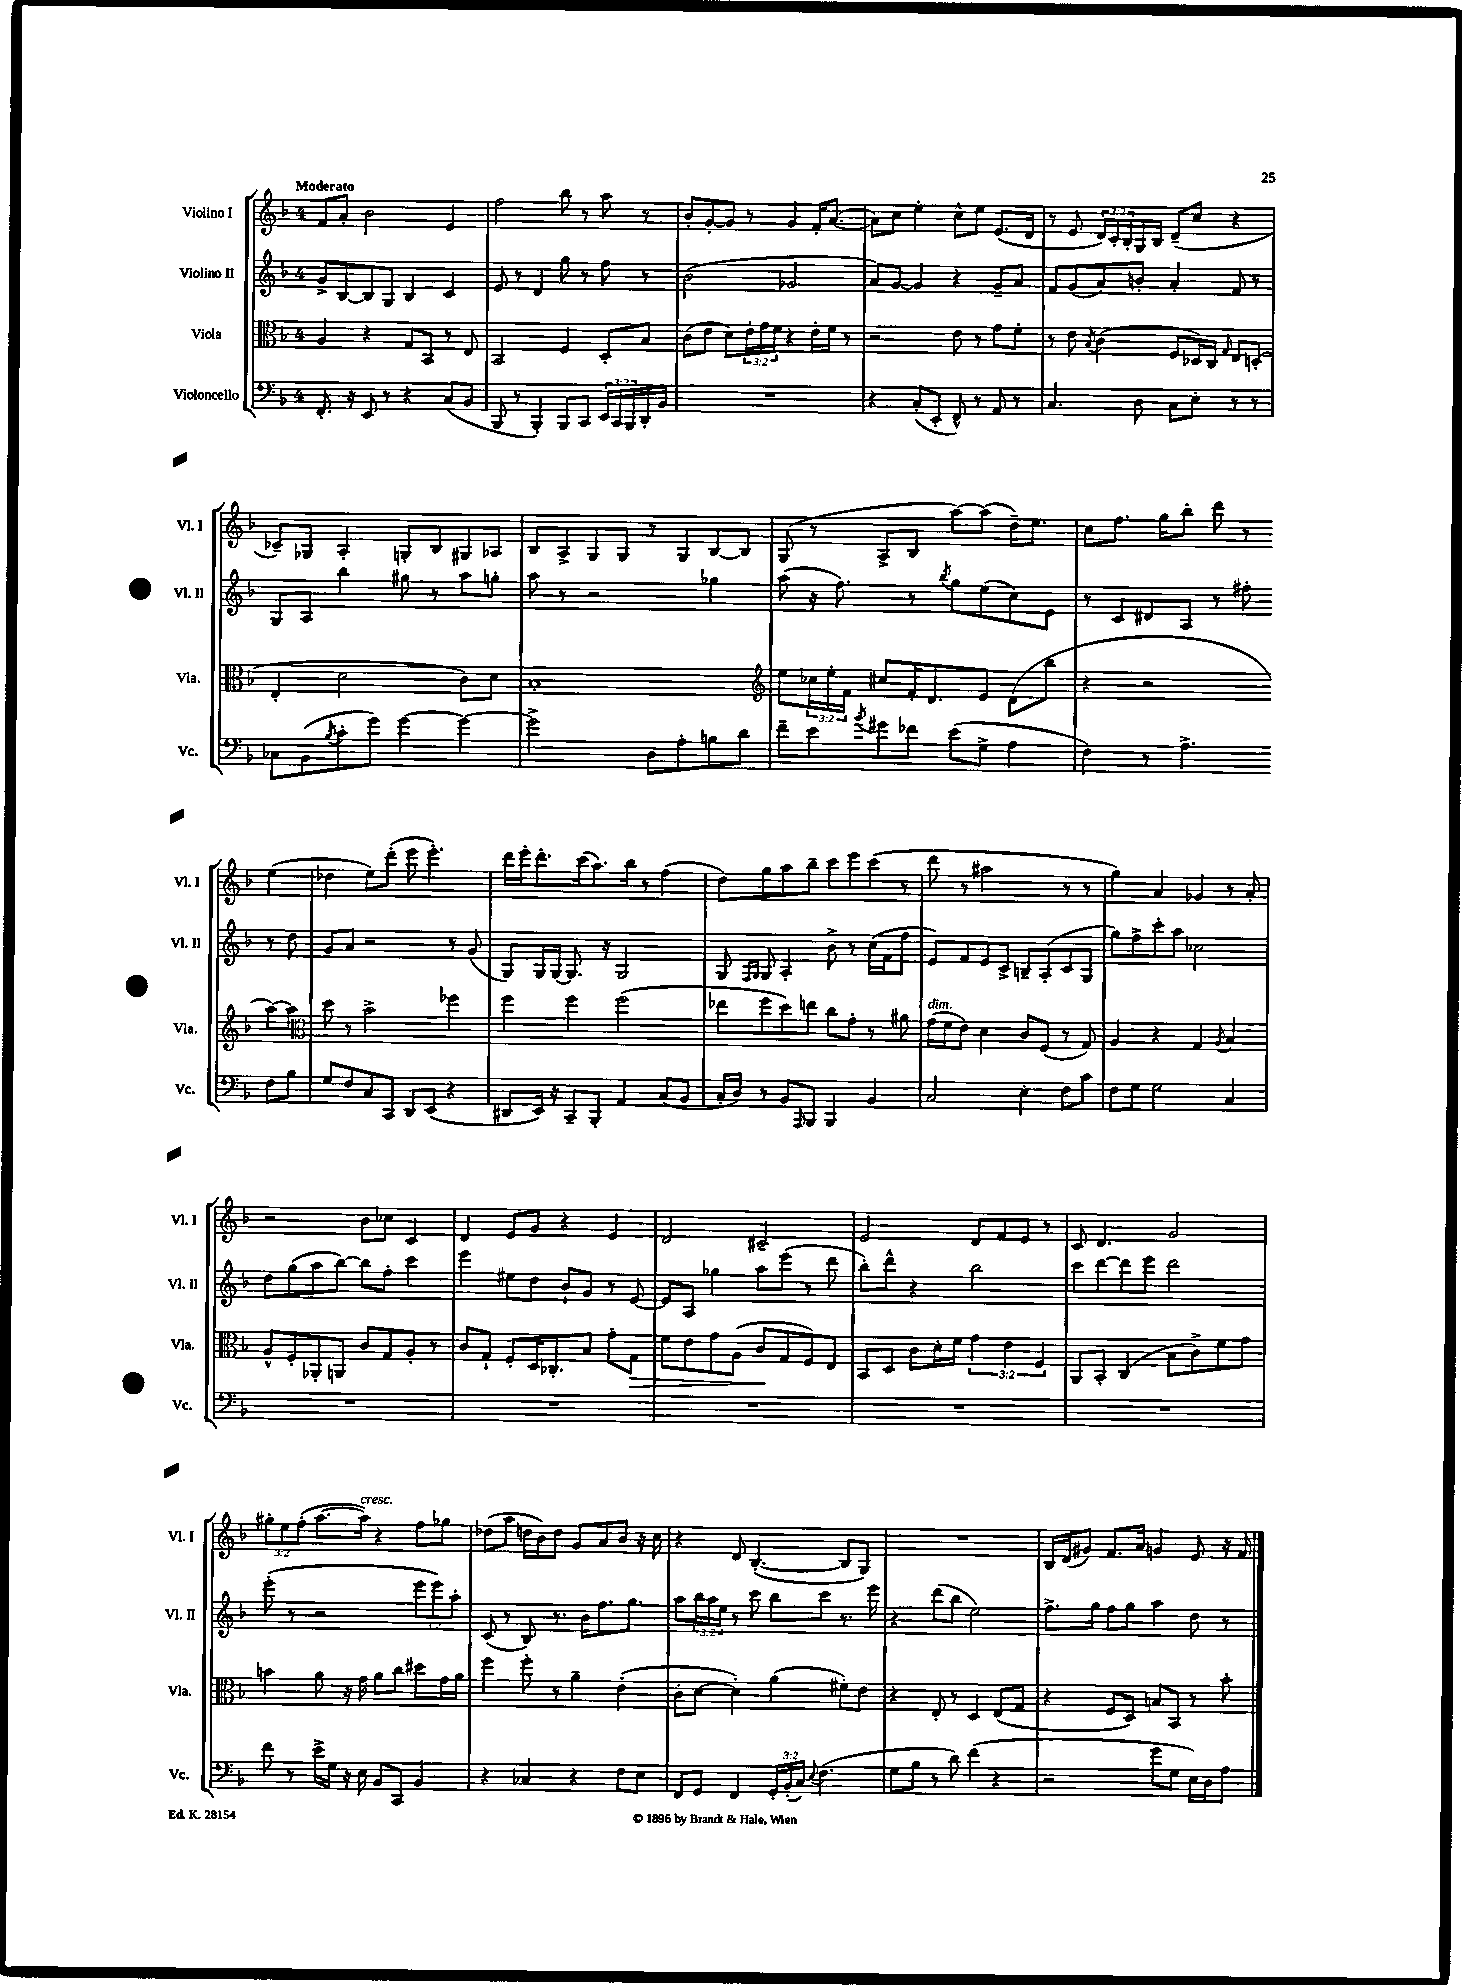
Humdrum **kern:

**kern	**kern	**dynam	**kern	**kern
*part4	*part3	*part3	*part2	*part1
*staff4	*staff3	*staff3	*staff2	*staff1
*I"Violoncello	*I"Viola	*	*I"Violino II	*I"Violino I
*I'Vc.	*I'Vla.	*	*I'Vl. II	*I'Vl. I
*clefF4	*clefC3	*	*clefG2	*clefG2
*k[b-]	*k[b-]	*	*k[b-]	*k[b-]
*M4/4	*M4/4	*	*M4/4	*M4/4
=1	=1	=1	=1	=1
!	!	!	!	!LO:TX:a:B:t=Moderato
8.FF'/	4A/	.	8g^/L	8f/L
.	.	.	[8B-/	8a'/J
16r	.	.	.	.
8EE/	4r	.	8B-/]	2b-\
8r	.	.	8G/J	.
4r	8G/L	.	4B-/	.
.	8BB-/J	.	.	.
(8C/L	8r	.	4c/	4e/
8BB-/J	8E/	.	.	.
=2	=2	=2	=2	=2
8BBB-/	2BB-/	.	8e/	2ff\
8r	.	.	8r	.
4BBB-'/)	.	.	4d/	.
8BBB-/L	4F/	.	8gg\	8bb-\
8CC/J	.	.	8r	8r
24EE/LL	8D'/L	.	8ff\	8aa\
24CC/	.	.	.	.
24BBB-/	.	.	.	.
16DD'/	8B-/J	.	8r	8r
16BB-/JJ	.	.	.	.
=3	=3	=3	=3	=3
1r	(8c\L	.	(2b-\	8b-'/L
.	8e\J	.	.	[8g'/
.	8d\L)	.	.	8g/J]
.	24e'\L	.	.	8r
.	24g\	.	.	.
.	24f\JJ	.	.	.
.	4r	.	2g-X/	4g/
.	16e'\LL	.	.	16f'/KL
.	16f\JJ	.	.	([8.a/J
.	8r	.	.	.
=4	=4	=4	=4	=4
4r	2r	.	8a/L)	8a\L])
.	.	.	[8g/J	8cc\J
(8C'/L	.	.	4g/]	4ee'\
8EE'/J	.	.	.	.
8FF^^/)	8e\	.	4r	8cc^^\L
8r	8r	.	.	8ee\J
8AA/	8g\L	.	8g~/L	(8.e/L
8r	8f'\J	.	8a/J	.
.	.	.	.	16d/Jk
=5	=5	=5	=5	=5
4.C/	8r	.	8f/L	8r
.	8e\	.	(8g/	8e/
.	8qB-/	.	.	.
.	(4c\	.	8a/)	24d/LL)
.	.	.	.	24c'/
.	.	.	.	24B-'/
8D\	.	.	8bn'/J	16G/
.	.	.	.	16B-/JJ
8C\L	8F/L	.	4a'/	(8d~/L
8E'\J	16D-X/L)	.	.	8cc/J
.	16C/JJ	.	.	.
.	16qqG/	.	.	.
8r	8E/L	.	8f/	4r
8r	(8Dn'/J	.	8r	.
!!LO:LB:g=z
=6	=6	=6	=6	=6
8C-X\L	4E'/	.	8G/L	8c-X~/L)
(8BB-\	.	.	8A/J	8G-X/J
8qB-/	.	.	.	.
8c'\	2d\	.	4bb-\	4A'/
8g\J)	.	.	.	.
[4g\	.	.	8gg#X\	8Gn'/L
.	.	.	8r	8B-/
4g\_	8c\L)	.	8aa\L	8G#X/
.	8d\J	.	8ggn'\J	8A-X/J
=7	=7	=7	=7	=7
2g^\]	1B-'	.	8aa\	8B-/L
.	.	.	8r	8A^/
.	.	.	2r	8G/
.	.	.	.	8G/J
8D\L	.	.	.	8r
8A'\	.	.	.	8G/L
8Bn\	.	.	4gg-X\	[8B-/
8d\J	.	.	.	8B-/J]
=8	=8	=8	=8	=8
*	*clefG2	*	*	*
8f~\L	8ee\L	.	(8aa\	(8G/
8e\	24cc-X\L	.	16r	8r
.	24ee'\	.	.	.
.	.	.	8.ff\)	.
.	24f\JJ	.	.	.
8qb-/	.	.	.	.
8g#X\	8cc#X/L	.	.	8A^/L
8f-X\J	16f'/K	.	8r	8B-/J
.	8.d/	.	.	.
.	.	.	8qbb-/	.
(8e\L	.	.	8gg\L	[8aa\L)
8G^\J	8e/J	.	(8ee\	(8aa\J]
4A\	(8d\L	.	8cc\)	16dd~\KL)
.	.	.	.	8.ee\J
.	8bb-\J	.	8e\J	.
=9	=9	=9	=9	=9
4F\)	4r	.	8r	8cc\L
.	.	.	8c/L	8.ff\J
8r	2r	.	8d#X/	.
.	.	.	.	16gg\KL
4.A^\	.	.	8A/J	8bb-'\J
.	.	.	8r	8ddd\
.	.	.	8ff#X'\	8r
8F\L	[8aa\L)	.	8r	(4ee\
8B-\J	8aa\J]	.	8dd\	.
!!LO:LB:g=z
=10	=10	=10	=10	=10
*	*clefC3	*	*	*
8G/L	8dd\	.	8g/L	4dd-X\
8F/	8r	.	8a/J	.
8C/	2b-^\	.	2r	8ee\L)
8CC/J	.	.	.	(8ddd'\J
8DD/L	.	.	.	8eee\
(8EE/J	.	.	.	4.eee'\)
4r	4ff-X\	.	8r	.
.	.	.	(8g/	.
=11	=11	=11	=11	=11
8DD#X/L	4ff\	.	8G/L)	16ddd\LL
.	.	.	.	16eee'\J
16EE/Jk)	.	.	16G/L	8.ddd'\
16r	.	.	[16G/JJ	.
8CC~/L	4ff\	.	8.G/]	.
.	.	.	.	(16ccc\k
8BBB-'/J	.	.	.	8.aa\)
.	.	.	16r	.
4AA/	(2ff\	.	2G/	.
.	.	.	.	16bb-\Jk
.	.	.	.	8r
(8C/L	.	.	.	(4ff\
8BB-/J	.	.	.	.
=12	=12	=12	=12	=12
16C'/LL	8ee-X\L	.	8G/	8dd\L)
16D/JJ)	.	.	.	.
.	.	.	16qqF/LL	.
.	.	.	16qqG/JJ	.
8r	8ff\	.	8G/	8gg\
8BB-/L	8dd\)	.	4A'/	8aa\
16qqAAA/	.	.	.	.
8BBB-/J	8een\J	.	.	8bb-~\J
4BBB-/	8cc\L	.	8b-^\	8ccc\L
.	8g'\J	.	8r	8eee\
4BB-/	8r	.	(16cc\LL	(8ccc\J
.	.	.	16f\J	.
.	8a#X\	.	8ff\J	8r
=13	=13	=13	=13	=13
!	!LO:TX:a:i:t=dim.	!	!	!
2C/	(16g\LL	.	8e/L)	8ddd\
.	16f\J	.	.	.
.	8e\J)	.	8f/	8r
.	4d\	.	8e/	2aa#X\
.	.	.	8c^/J	.
4E'\	8c/L	.	8Bn~/L	.
.	(8F/J	.	(8A'/	.
8F\L	8r	.	8c/	8r
8c\J	8G/)	.	8G/J	8r
=14	=14	=14	=14	=14
8F\L	4A/	.	8gg\L)	4gg\)
8G\J	.	.	8ff^\	.
2G\	4r	.	8ccc'\	4a/
.	.	.	8aa\J	.
.	4G/	.	2cc-X\	4g-X/
.	8qA/	.	.	.
4C/	4B-/	.	.	8r
.	.	.	.	8a'/
!!LO:LB:g=z
=15	=15	=15	=15	=15
1r	8A^^/L	.	8dd\L	2r
.	8F'/	.	(8gg\	.
.	8AA-X'/	.	8aa\	.
.	8AAn/J	.	[8bb-\J)	.
.	8c/L	.	8bb-\L]	8b-\L
.	8G/	.	8ff'\J	8cc-X\J
.	8A'/J	.	4ccc\	4c/
.	8r	.	.	.
=16	=16	=16	=16	=16
1r	8c/L	.	4eee\	4d/
.	8G`/J	.	.	.
.	8F'/L	.	8ee#X\L	8e/L
.	16D/K	.	8dd\J	8g/J
.	8.C-X'/	.	.	.
.	.	.	8b-`/L	4r
.	8B-/J	.	8g/J	.
.	8g'\L	.	8r	4e/
!	!	!LO:HP:b	!	!
.	8G\J	>	[8e/	.
=17	=17	=17	=17	=17
1r	8f\L	.	8e/L]	2d/
.	8e\	.	8A/J	.
.	8g\	.	4gg-X\	.
.	(8A\J	.	.	.
.	8c/L	.	8aa\L	2c#X~/
.	8G/	]	(8eee\J	.
.	8F/)	.	8r	.
.	8E/J	.	8ddd\	.
=18	=18	=18	=18	=18
1r	8BB-/L	.	8bb-'\L)	2e/
.	8D/J	.	8ddd^^\J	.
.	8c\L	.	4r	.
.	16d'\L	.	.	.
.	16f\JJ	.	.	.
.	6g\	.	2bb-\	8d/L
.	.	.	.	8f/
.	6e\	.	.	.
.	.	.	.	8e/J
.	6F/	.	.	.
.	.	.	.	8r
=19	=19	=19	=19	=19
1r	8AA/L	.	8ccc\L	8c/
.	8BB-'/J	.	[8ddd\	4.d/
.	(4C/	.	8ddd\]	.
.	.	.	8eee\J	.
.	8B-\L	.	2ddd\	2g/
.	8c^\)	.	.	.
.	8f\	.	.	.
.	8g\J	.	.	.
!!LO:LB:g=z
=20	=20	=20	=20	=20
8f\	4bn\	.	(8eee'\	12gg#X'\L
.	.	.	.	12ee\
8r	.	.	8r	.
.	.	.	.	(12ff'\J
16e^\LL	8a\	.	2r	[8.aa\L
16G\JJ	.	.	.	.
16r	16r	.	.	.
!	!	!	!	!LO:TX:a:i:t=cresc.
16E\	16g\	.	.	16aa\Jk])
8BB-/L	8a\L	.	.	4r
8CC/J	8cc\J	.	.	.
4BB-/	8dd#X\L	.	12eee\L	8ff\L
.	.	.	12eee\)	.
.	16g\L	.	.	8gg-X\J
.	.	.	12aa'\J	.
.	16a\JJ	.	.	.
=21	=21	=21	=21	=21
4r	4ff\	.	(8c/	(8dd-X\L
.	.	.	8r	8aa\J
4C-X/	8ff'\	.	8B-/)	16ddn\LL
.	.	.	.	16b-\J)
.	8r	.	8.r	8dd\J
4r	4a~\	.	.	8g/L
.	.	.	16b-\KL	.
.	.	.	8.ff\	8a/
8F\L	(4e'\	.	.	8b-/J
.	.	.	8.gg\J	.
8E\J	.	.	.	16r
.	.	.	.	16cc\
=22	=22	=22	=22	=22
8FF/L	8c'\L	.	8aa\L	4r
8GG/J	[8d\J	.	24bb-\L	.
.	.	.	24aa\	.
.	.	.	24ee\JJ	.
4FF/	4d'\])	.	8r	8d/
.	.	.	8ccc\	([4.B-'/
24GG'/LL	(4a\	.	8bb-\L	.
(24BB-'/	.	.	.	.
24C/JJ)	.	.	.	.
8qqE/	.	.	.	.
(4.F\	.	.	8ccc\J	.
.	8f#X'\L)	.	8.r	8B-/L]
.	8e\J	.	.	8G/J)
.	.	.	16eee\	.
=23	=23	=23	=23	=23
8G\L	4r	.	4r	1r
8B-\J	.	.	.	.
8r	8E'/	.	(8ddd\L	.
8d\)	8r	.	8bb-\J	.
(4f\	4D/	.	2ee\)	.
4r	(8E/L	.	.	.
.	8G/J	.	.	.
=24	=24	=24	=24	=24
2r	4r	.	8.ff^\L	16B-/LL
.	.	.	.	(16d/J
.	.	.	.	8g#X/J)
.	.	.	16gg\Jk	.
.	8F/L	.	8ff\L	8.f/L
.	8D/J)	.	8gg\J	.
.	.	.	.	16a/Jk
8g\L	8Bn/L	.	4aa\	4gn/
8G\J	8BB-/J	.	.	.
16E\LL)	8r	.	8dd\	8e/
16D\J	.	.	.	.
8A\J	8b-'\	.	8r	16r
.	.	.	.	16f/
==	==	==	==	==
*-	*-	*-	*-	*-
